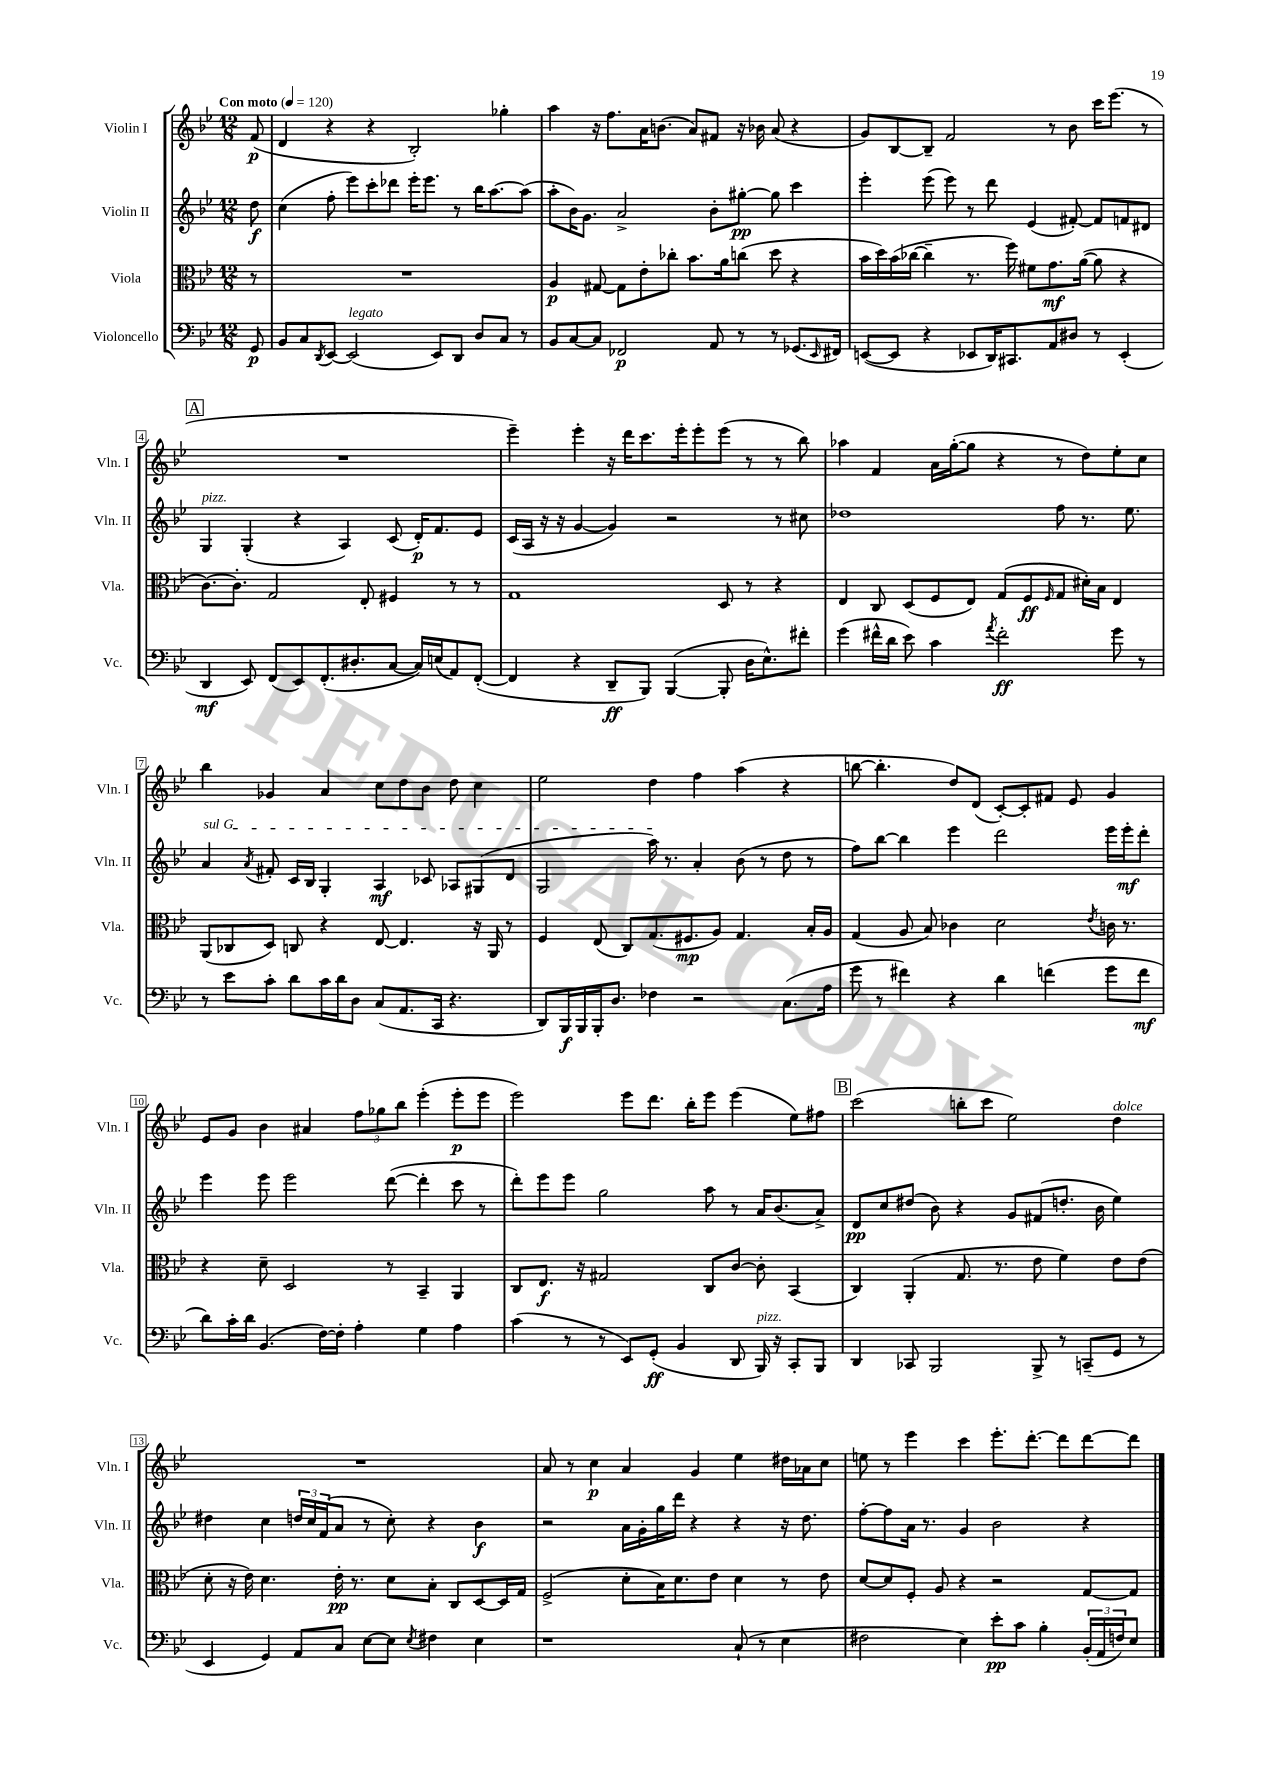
<<
\new StaffGroup <<
\new Staff = "s0" \with { instrumentName = "Violin I" shortInstrumentName = "Vln. I" } {
    \clef treble \key bes \major \numericTimeSignature \time 12/8 \partial 8 \tempo "Con moto" 4 = 120
    f'8\p( |
    d'4 r4 r4 bes2-.) ges''4-. |
    a''4 r16 f''8. a'16 b'8.( a'8) fis'8 r16 bes'16 a'8( r4 |
    g'8) bes8~ bes8-- f'2 r8 bes'8 c'''16 ees'''8.( r8 |
    \mark \markup { \box "A" } R1. |
    ees'''4--) ees'''4-. r16 d'''16 c'''8. ees'''16-. ees'''8-. ees'''8( r8 r8 bes''8) |
    aes''4 f'4 a'16 g''16~-.( g''8 r4 r8 d''8) ees''8-. c''8 |
    bes''4 ges'4 a'4 c''8 d''8 bes'8 d''8 c''4 |
    ees''2 d''4 f''4 a''4( r4 |
    b''8~ b''4.-. d''8) d'8( c'8~-.) c'8-. fis'8 ees'8 g'4 |
    ees'8 g'8 bes'4 ais'4 \tuplet 3/2 { f''8 ges''8 bes''8 } ees'''4-.( ees'''8-.\p ees'''8 |
    ees'''2) ees'''8 d'''8. bes''16-. ees'''8 ees'''4( ees''8) fis''8 |
    \mark \markup { \box "B" } c'''2( b''8-. c'''8 ees''2) d''4^\markup { \italic "dolce" } |
    R1. |
    a'8 r8 c''4\p a'4 g'4 ees''4 dis''16 aes'16 c''8 |
    e''8 r8 ees'''4 c'''4 ees'''8.-. d'''8.~-. d'''8 d'''8~ d'''8 \bar "|." |
}
\new Staff = "s1" \with { instrumentName = "Violin II" shortInstrumentName = "Vln. II" } {
    \clef treble \key bes \major \numericTimeSignature \time 12/8 \partial 8
    d''8\f |
    c''4( f''8-. ees'''8) c'''8-. des'''8 ees'''16-. ees'''8. r8 bes''16 a''8.~ a''8( |
    a''8-. bes'16) g'8. a'2-> bes'8-. gis''8~-.\pp gis''8 c'''4 |
    ees'''4-. ees'''8( ees'''8) r8 d'''8 ees'4( fis'8~-.) fis'8 f'8 dis'8 |
    \mark \markup { \box "A" } g4^\markup { \italic "pizz." } g4-.( r4 a4) c'8( d'16-.\p) f'8. ees'8 |
    c'16( a16 r16 r16 g'4~ g'4) r2 r8 cis''8 |
    des''1 f''8 r8. ees''8. |
    \once \override TextSpanner.bound-details.left.text = \markup { \italic "sul G" } a'4\startTextSpan \acciaccatura { a'8 } fis'8-. c'16 bes16 g4-. a4\mf ces'8 aes8 gis8( d'8 |
    g2 a''16\stopTextSpan) r8. a'4-. bes'8( r8 d''8 r8 |
    f''8) bes''8~ bes''4 ees'''4 d'''2 ees'''16 ees'''16-.\mf d'''8-. |
    ees'''4 ees'''8 ees'''2 d'''8~( d'''4-. c'''8 r8 |
    d'''8-.) ees'''8 ees'''8 g''2 a''8 r8 a'16 bes'8.( a'8->) |
    \mark \markup { \box "B" } d'8\pp c''8 dis''8( bes'8) r4 g'8 fis'8( d''8.-. bes'16 ees''4) |
    dis''4 c''4 \tuplet 3/2 { d''16 c''16 f'16( } a'8 r8 c''8-.) r4 bes'4\f |
    r2 a'16 g'16-. g''16 d'''16 r4 r4 r16 d''8. |
    f''8~-. f''8 a'16 r8. g'4 bes'2 r4 \bar "|." |
}
\new Staff = "s2" \with { instrumentName = "Viola" shortInstrumentName = "Vla." } {
    \clef alto \key bes \major \numericTimeSignature \time 12/8 \partial 8
    r8 |
    R1. |
    a4\p gis8~ gis8 ees'8-. ces''8-. bes'8. a'16 c''8( d''8 r4 |
    bes'16 d''16) bes'16( ces''16~ ces''4-- r8. f''16) fis'8 g'8.\mf a'16~( a'8 r4 |
    \mark \markup { \box "A" } c'8.~) c'8.-. g2 ees8-. fis4 r8 r8 |
    g1 d8 r8 r4 |
    ees4 c8 d8( f8 ees8) g8( f8\ff \grace { f16 } g8 dis'16-.) bes16 ees4 |
    a,8( ces8 d8) c8 r4 ees8~ ees4. r16 a,16 r8 |
    f4 ees8( c8) g8.( fis8.\mp a8) g4. bes16-. a16 |
    g4( a8 bes8) ces'4 d'2 \acciaccatura { ees'8 } c'16 r8. |
    r4 d'8-- d2 r8 bes,4-- a,4 |
    c8 ees8.\f r16 gis2 c8 c'8~ c'8-. bes,4( |
    \mark \markup { \box "B" } c4) a,4-.( g8. r8. ees'8 f'4) ees'8 ees'8( |
    d'8-. r16 ees'16) d'4. ees'16-.\pp r8. d'8 bes8-. c8 d8~ d16 g16 |
    f2->( d'8-. bes16) d'8. ees'8 d'4 r8 ees'8 |
    d'8~ d'8 f8-. a8 r4 r2 g8~ g8 \bar "|." |
}
\new Staff = "s3" \with { instrumentName = "Violoncello" shortInstrumentName = "Vc." } {
    \clef bass \key bes \major \numericTimeSignature \time 12/8 \partial 8
    g,8\p |
    bes,8 c8 \acciaccatura { d,8 } ees,8~ ees,2^\markup { \italic "legato" }( ees,8) d,8 d8 c8 r8 |
    bes,8 c8~ c8 fes,2\p a,8 r8 r8 ges,8.( \grace { ees,16 } fis,16) |
    e,8~( e,8 r4 ees,8 d,16) cis,8. a,8 dis8 r8 ees,4-.( |
    \mark \markup { \box "A" } d,4\mf ees,8) f,8( ees,8) f,8.-.( dis8.-. c8~ c16) e16( a,8) f,8~-.( |
    f,4 r4 d,8--\ff bes,,8) bes,,4~( bes,,8-. d16 ees8.-^) fis'8-. |
    g'4( fis'16-^ d'16 ees'8) c'4 \acciaccatura { a'8 } fis'2-.\ff g'8 r8 |
    r8 ees'8 c'8-. d'8 c'16 d'16 d8 c8( a,8. c,16 r4. |
    d,8) bes,,16\f bes,,16 bes,,16-. d8. fes4 r2 c8.( a16 |
    g'8 r8 fis'4) r4 d'4 f'4( g'8 f'8\mf |
    d'8) c'16-. d'16 bes,4.( f16~) f16-. a4-. g4 a4 |
    c'4( r8 r8 ees,8) g,8-.\ff( bes,4 d,8 bes,,16^\markup { \italic "pizz." }) r16 c,8-. bes,,8 |
    \mark \markup { \box "B" } d,4 ces,8 bes,,2 bes,,8-> r8 c,8--( g,8 r8 |
    ees,4 g,4) a,8 c8 ees8~ ees8 \acciaccatura { ees8 } fis4 ees4 |
    r1 c8-!( r8 ees4 |
    fis2 ees4) ees'8-.\pp c'8 bes4-. \tuplet 3/2 { bes,16-.( a,16 f16) } ees8 \bar "|." |
}
>>
>>
\layout { \context { \Score \override BarNumber.stencil = #(make-stencil-boxer 0.1 0.3 ly:text-interface::print) } }
